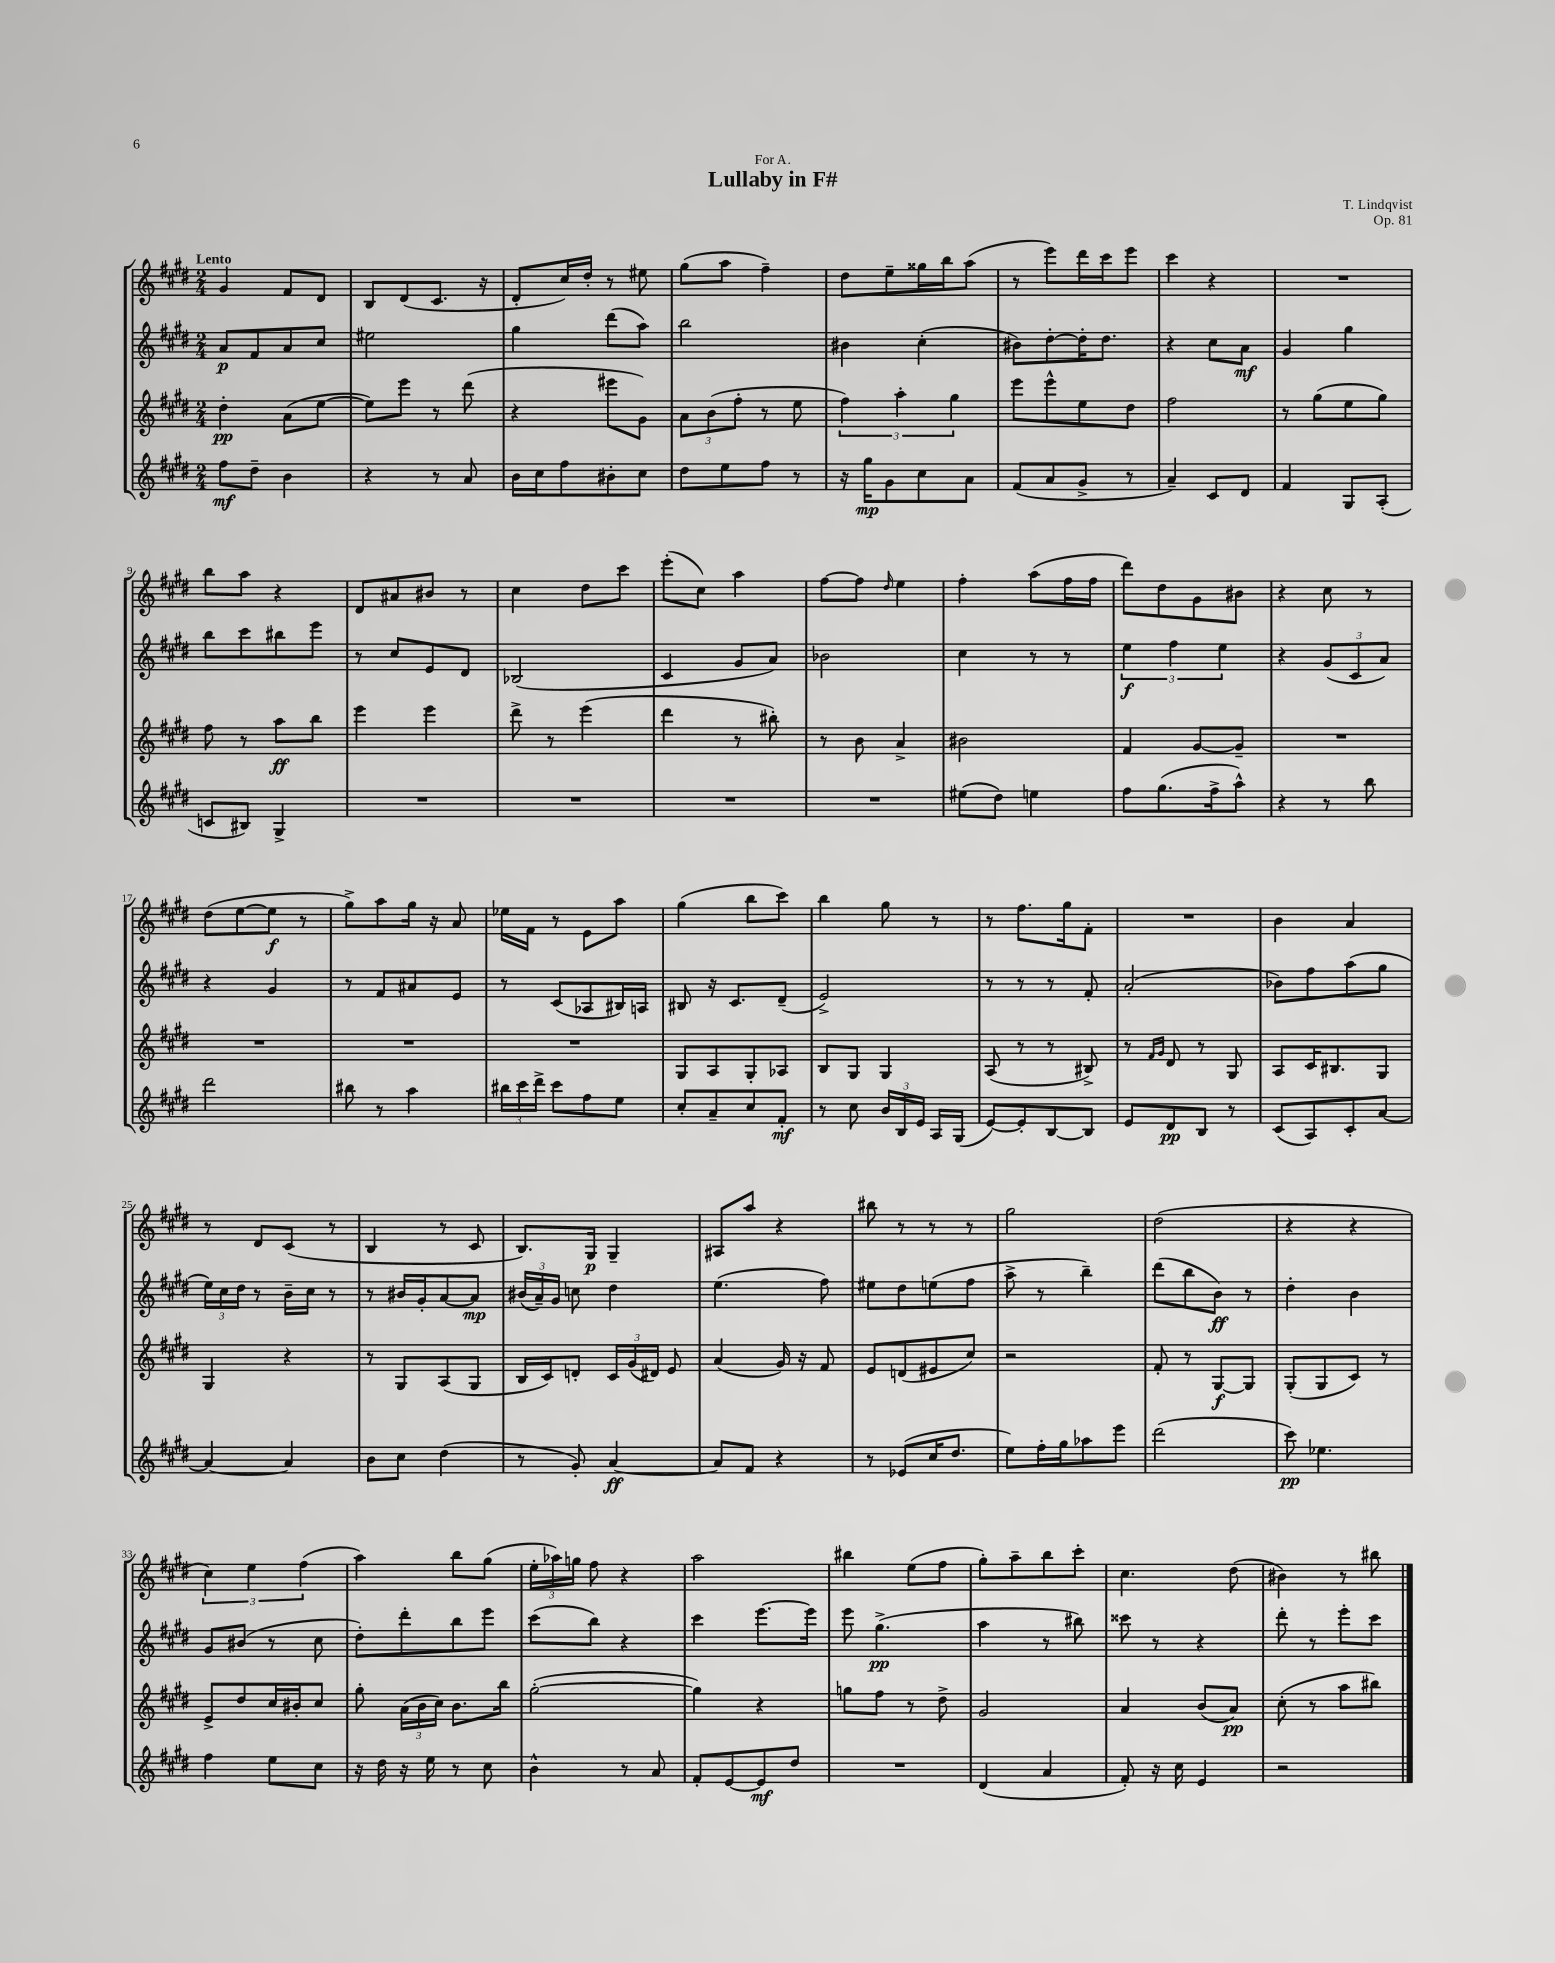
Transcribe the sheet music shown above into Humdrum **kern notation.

**kern	**dynam	**kern	**dynam	**kern	**dynam	**kern	**dynam
*part4	*part4	*part3	*part3	*part2	*part2	*part1	*part1
*staff4	*staff4	*staff3	*staff3	*staff2	*staff2	*staff1	*staff1
*clefG2	*	*clefG2	*	*clefG2	*	*clefG2	*
*k[f#c#g#d#]	*	*k[f#c#g#d#]	*	*k[f#c#g#d#]	*	*k[f#c#g#d#]	*
*M2/4	*	*M2/4	*	*M2/4	*	*M2/4	*
=1	=1	=1	=1	=1	=1	=1	=1
!	!	!	!	!	!	!LO:TX:a:B:t=Lento	!
8ff#\L	mf	4dd#'\	pp	8a/L	p	4g#/	.
8dd#~\J	.	.	.	8f#/	.	.	.
4b\	.	(8a\L	.	8a/	.	8f#/L	.
.	.	[8ee\J	.	8cc#/J	.	8d#/J	.
=2	=2	=2	=2	=2	=2	=2	=2
4r	.	8ee\L])	.	2ee#X\	.	8B/L	.
.	.	8eee\J	.	.	.	(8d#/	.
8r	.	8r	.	.	.	8.c#/J	.
8a/	.	(8ddd#\	.	.	.	.	.
.	.	.	.	.	.	16r	.
=3	=3	=3	=3	=3	=3	=3	=3
16b\LL	.	4r	.	4gg#\	.	8d#'/L	.
16cc#\J	.	.	.	.	.	.	.
8ff#\	.	.	.	.	.	16cc#/L)	.
.	.	.	.	.	.	16dd#'/JJ	.
8b#X'\	.	8eee#X\L	.	(8ddd#\L	.	8r	.
8cc#\J	.	8g#\J)	.	8aa\J)	.	8ee#X\	.
=4	=4	=4	=4	=4	=4	=4	=4
8dd#\L	.	12a\L	.	2bb\	.	(8gg#\L	.
.	.	(12b\	.	.	.	.	.
8ee\	.	.	.	.	.	8aa\J	.
.	.	12ff#'\J	.	.	.	.	.
8ff#\J	.	8r	.	.	.	4ff#~\)	.
8r	.	8ee\	.	.	.	.	.
=5	=5	=5	=5	=5	=5	=5	=5
16r	.	6ff#\)	.	4b#X\	.	8dd#\L	.
16gg#\KL	mp	.	.	.	.	.	.
8g#\	.	.	.	.	.	8ee~\	.
.	.	6aa'\	.	.	.	.	.
8cc#\	.	.	.	(4cc#'\	.	16gg##X\L	.
.	.	.	.	.	.	16bb\J	.
.	.	6gg#\	.	.	.	.	.
8a\J	.	.	.	.	.	(8aa\J	.
=6	=6	=6	=6	=6	=6	=6	=6
(8f#/L	.	8eee\L	.	8b#X\L)	.	8r	.
8a/	.	8eee^^\	.	[8dd#'\	.	8eee\L)	.
8g#^/J	.	8ee\	.	16dd#'\K]	.	16ddd#\L	.
.	.	.	.	8.dd#\J	.	16ccc#\J	.
8r	.	8dd#\J	.	.	.	8eee\J	.
=7	=7	=7	=7	=7	=7	=7	=7
4a~/)	.	2ff#\	.	4r	.	4ccc#\	.
8c#/L	.	.	.	8cc#\L	.	4r	.
8d#/J	.	.	.	8a\J	mf	.	.
=8	=8	=8	=8	=8	=8	=8	=8
4f#/	.	8r	.	4g#/	.	2r	.
.	.	(8gg#\L	.	.	.	.	.
8G#/L	.	8ee\	.	4gg#\	.	.	.
(8A'/J	.	8gg#\J)	.	.	.	.	.
!!LO:LB:g=z
=9	=9	=9	=9	=9	=9	=9	=9
8cn/L	.	8ff#\	.	8bb\L	.	8bb\L	.
8B#X/J)	.	8r	.	8ccc#\	.	8aa\J	.
4G#^/	.	8aa\L	ff	8bb#X\	.	4r	.
.	.	8bb\J	.	8eee\J	.	.	.
=10	=10	=10	=10	=10	=10	=10	=10
2r	.	4eee\	.	8r	.	8d#/L	.
.	.	.	.	8cc#/L	.	8a#X/	.
.	.	4eee\	.	8e/	.	8b#X/J	.
.	.	.	.	8d#/J	.	8r	.
=11	=11	=11	=11	=11	=11	=11	=11
2r	.	8ddd#^\	.	(2B-X/	.	4cc#\	.
.	.	8r	.	.	.	.	.
.	.	(4eee\	.	.	.	8dd#\L	.
.	.	.	.	.	.	8ccc#\J	.
=12	=12	=12	=12	=12	=12	=12	=12
2r	.	4ddd#\	.	4c#/	.	(8eee'\L	.
.	.	.	.	.	.	8cc#\J)	.
.	.	8r	.	8g#/L	.	4aa\	.
.	.	8bb#X'\)	.	8a/J)	.	.	.
=13	=13	=13	=13	=13	=13	=13	=13
2r	.	8r	.	2b-X\	.	[8ff#\L	.
.	.	8b\	.	.	.	8ff#\J]	.
.	.	.	.	.	.	16qqdd#/	.
.	.	4a^/	.	.	.	4ee\	.
=14	=14	=14	=14	=14	=14	=14	=14
(8ee#X\L	.	2b#X\	.	4cc#\	.	4ff#'\	.
8dd#\J)	.	.	.	.	.	.	.
4een\	.	.	.	8r	.	(8aa\L	.
.	.	.	.	8r	.	16ff#\L	.
.	.	.	.	.	.	16ff#\JJ	.
=15	=15	=15	=15	=15	=15	=15	=15
8ff#\L	.	4f#/	.	6ee\	f	8ddd#\L)	.
(8.gg#\	.	.	.	.	.	8dd#\	.
.	.	.	.	6ff#\	.	.	.
.	.	[8g#/L	.	.	.	8g#\	.
16ff#^\k	.	.	.	.	.	.	.
.	.	.	.	6ee\	.	.	.
8aa^^\J)	.	8g#~/J]	.	.	.	8b#X\J	.
=16	=16	=16	=16	=16	=16	=16	=16
4r	.	2r	.	4r	.	4r	.
8r	.	.	.	(12g#/L	.	8cc#\	.
.	.	.	.	12c#/	.	.	.
8bb\	.	.	.	.	.	8r	.
.	.	.	.	12a/J)	.	.	.
!!LO:LB:g=z
=17	=17	=17	=17	=17	=17	=17	=17
2ddd#\	.	2r	.	4r	.	(8dd#\L	.
.	.	.	.	.	.	[8ee\	.
.	.	.	.	4g#/	.	8ee\J]	f
.	.	.	.	.	.	8r	.
=18	=18	=18	=18	=18	=18	=18	=18
8bb#X\	.	2r	.	8r	.	8gg#^\L)	.
8r	.	.	.	8f#/L	.	8aa\	.
4aa\	.	.	.	8a#X/	.	16gg#\Jk	.
.	.	.	.	.	.	16r	.
.	.	.	.	8e/J	.	8a/	.
=19	=19	=19	=19	=19	=19	=19	=19
24bb#X\LL	.	2r	.	8r	.	16ee-X\LL	.
24ccc#\	.	.	.	.	.	.	.
.	.	.	.	.	.	16f#\JJ	.
24ddd#^\JJ	.	.	.	.	.	.	.
8ccc#\L	.	.	.	(8c#/L	.	8r	.
8ff#\	.	.	.	8A-X/	.	8e\L	.
8ee\J	.	.	.	16B#X/L)	.	8aa\J	.
.	.	.	.	16An/JJ	.	.	.
=20	=20	=20	=20	=20	=20	=20	=20
8cc#'/L	.	8G#/L	.	8B#X/	.	(4gg#\	.
8a~/	.	8A/	.	16r	.	.	.
.	.	.	.	8.c#/L	.	.	.
8cc#/	.	8G#'/	.	.	.	8bb\L	.
8f#'/J	mf	8A-X/J	.	(8d#~/J	.	8ccc#\J)	.
=21	=21	=21	=21	=21	=21	=21	=21
8r	.	8B/L	.	2e^/)	.	4bb\	.
8cc#\	.	8G#/J	.	.	.	.	.
24b/LL	.	4G#/	.	.	.	8gg#\	.
24B/	.	.	.	.	.	.	.
24e/JJ	.	.	.	.	.	.	.
16A/LL	.	.	.	.	.	8r	.
(16G#/JJ	.	.	.	.	.	.	.
=22	=22	=22	=22	=22	=22	=22	=22
[8e/L)	.	(8A/	.	8r	.	8r	.
8e'/]	.	8r	.	8r	.	8.ff#\L	.
[8B/	.	8r	.	8r	.	.	.
.	.	.	.	.	.	16gg#\k	.
8B/J]	.	8B#X^/)	.	8f#'/	.	8f#'\J	.
=23	=23	=23	=23	=23	=23	=23	=23
8e/L	.	8r	.	(2a'/	.	2r	.
.	.	16qqf#/LL	.	.	.	.	.
.	.	16qqg#/JJ	.	.	.	.	.
8d#/	pp	8d#/	.	.	.	.	.
8B/J	.	8r	.	.	.	.	.
8r	.	8G#/	.	.	.	.	.
=24	=24	=24	=24	=24	=24	=24	=24
(8c#/L	.	8A/L	.	8b-X\L)	.	4b\	.
8A/)	.	16c#/K	.	8ff#\	.	.	.
.	.	8.B#X/	.	.	.	.	.
8c#'/	.	.	.	(8aa\	.	4a/	.
[8a/J	.	8G#/J	.	8gg#\J	.	.	.
!!LO:LB:g=z
=25	=25	=25	=25	=25	=25	=25	=25
4a/_	.	4G#/	.	24ee\LL)	.	8r	.
.	.	.	.	24cc#\	.	.	.
.	.	.	.	24dd#\JJ	.	.	.
.	.	.	.	8r	.	8d#/L	.
4a/]	.	4r	.	16b~\LL	.	(8c#/J	.
.	.	.	.	16cc#\JJ	.	.	.
.	.	.	.	8r	.	8r	.
=26	=26	=26	=26	=26	=26	=26	=26
8b\L	.	8r	.	8r	.	4B/	.
8cc#\J	.	8G#/L	.	16b#X/LL	.	.	.
.	.	.	.	16g#'/J	.	.	.
(4dd#\	.	(8A/	.	[8a/	.	8r	.
.	.	8G#/J	.	8a/J]	mp	8c#/	.
=27	=27	=27	=27	=27	=27	=27	=27
8r	.	16B/LL	.	(24b#X/LL	.	8.B/L)	.
.	.	.	.	24a~/)	.	.	.
.	.	16c#/J)	.	.	.	.	.
.	.	.	.	24g#/JJ	.	.	.
8g#'/)	.	8dn'/J	.	8ccn\	.	.	.
.	.	.	.	.	.	16G#/Jk	p
[4a/	ff	24c#/LL	.	4dd#\	.	4G#~/	.
.	.	(24g#/	.	.	.	.	.
.	.	24d#X/JJ)	.	.	.	.	.
.	.	8e/	.	.	.	.	.
=28	=28	=28	=28	=28	=28	=28	=28
8a/L]	.	(4a/	.	(4.ee\	.	8A#X/L	.
8f#/J	.	.	.	.	.	8aa/J	.
4r	.	16g#/)	.	.	.	4r	.
.	.	16r	.	.	.	.	.
.	.	8f#/	.	8ff#\)	.	.	.
=29	=29	=29	=29	=29	=29	=29	=29
8r	.	8e/L	.	8ee#X\L	.	8bb#X\	.
(8e-X/L	.	(8dn/	.	8dd#\	.	8r	.
16cc#/K	.	8e#X/	.	(8een\	.	8r	.
8.dd#/J	.	.	.	.	.	.	.
.	.	8cc#/J)	.	8ff#\J	.	8r	.
=30	=30	=30	=30	=30	=30	=30	=30
8ee\L)	.	2r	.	8aa^\	.	2gg#\	.
16ff#'\L	.	.	.	8r	.	.	.
16gg#\J	.	.	.	.	.	.	.
8aa-X\	.	.	.	4bb~\)	.	.	.
8eee\J	.	.	.	.	.	.	.
=31	=31	=31	=31	=31	=31	=31	=31
(2ddd#\	.	8f#'/	.	(8ddd#\L	.	(2dd#\	.
.	.	8r	.	8bb\	.	.	.
.	.	[8G#/L	f	8b\J)	ff	.	.
.	.	8G#/J]	.	8r	.	.	.
=32	=32	=32	=32	=32	=32	=32	=32
8ccc#\)	pp	(8G#'/L	.	4dd#'\	.	4r	.
4.ee-X\	.	8G#/	.	.	.	.	.
.	.	8c#/J)	.	4b\	.	4r	.
.	.	8r	.	.	.	.	.
!!LO:LB:g=z
=33	=33	=33	=33	=33	=33	=33	=33
4ff#\	.	8e^/L	.	8g#/L	.	6cc#\)	.
.	.	8dd#/	.	(8b#X/J	.	.	.
.	.	.	.	.	.	6ee\	.
8ee\L	.	16cc#/L	.	8r	.	.	.
.	.	16b#X'/J	.	.	.	.	.
.	.	.	.	.	.	(6ff#\	.
8cc#\J	.	8cc#/J	.	8cc#\	.	.	.
=34	=34	=34	=34	=34	=34	=34	=34
16r	.	8gg#'\	.	8dd#'\L)	.	4aa\)	.
16dd#\	.	.	.	.	.	.	.
16r	.	(24a\LL	.	8ddd#'\	.	.	.
.	.	24b\	.	.	.	.	.
16ee\	.	.	.	.	.	.	.
.	.	24cc#\JJ)	.	.	.	.	.
8r	.	8.b\L	.	8bb\	.	8bb\L	.
8cc#\	.	.	.	8eee\J	.	(8gg#\J	.
.	.	16bb\Jk	.	.	.	.	.
=35	=35	=35	=35	=35	=35	=35	=35
4b^^\	.	([2gg#'\	.	(8ccc#\L	.	24ee'\LL	.
.	.	.	.	.	.	24aa-X\)	.
.	.	.	.	.	.	24ggn\JJ	.
.	.	.	.	8bb\J)	.	8ff#\	.
8r	.	.	.	4r	.	4r	.
8a/	.	.	.	.	.	.	.
=36	=36	=36	=36	=36	=36	=36	=36
8f#'/L	.	4gg#\])	.	4ccc#\	.	2aa\	.
[8e/	.	.	.	.	.	.	.
8e/]	mf	4r	.	[8.eee\L	.	.	.
8dd#/J	.	.	.	.	.	.	.
.	.	.	.	16eee\Jk]	.	.	.
=37	=37	=37	=37	=37	=37	=37	=37
2r	.	8ggn\L	.	8eee\	.	4bb#X\	.
.	.	8ff#\J	.	(4.gg#^\	pp	.	.
.	.	8r	.	.	.	(8ee\L	.
.	.	8dd#^\	.	.	.	8ff#\J	.
=38	=38	=38	=38	=38	=38	=38	=38
(4d#/	.	2g#/	.	4aa\	.	8gg#'\L)	.
.	.	.	.	.	.	8aa~\	.
4a/	.	.	.	8r	.	8bb\	.
.	.	.	.	8bb#X\)	.	8ccc#'\J	.
=39	=39	=39	=39	=39	=39	=39	=39
8f#'/)	.	4a/	.	8ccc##X\	.	4.cc#\	.
16r	.	.	.	8r	.	.	.
16cc#\	.	.	.	.	.	.	.
4e/	.	(8b/L	.	4r	.	.	.
.	.	8a/J)	pp	.	.	(8dd#\	.
=40	=40	=40	=40	=40	=40	=40	=40
2r	.	(8cc#'\	.	8ddd#'\	.	4b#X\)	.
.	.	8r	.	8r	.	.	.
.	.	8aa\L	.	8eee'\L	.	8r	.
.	.	8bb#X\J)	.	8ccc#\J	.	8bb#X\	.
==	==	==	==	==	==	==	==
*-	*-	*-	*-	*-	*-	*-	*-
